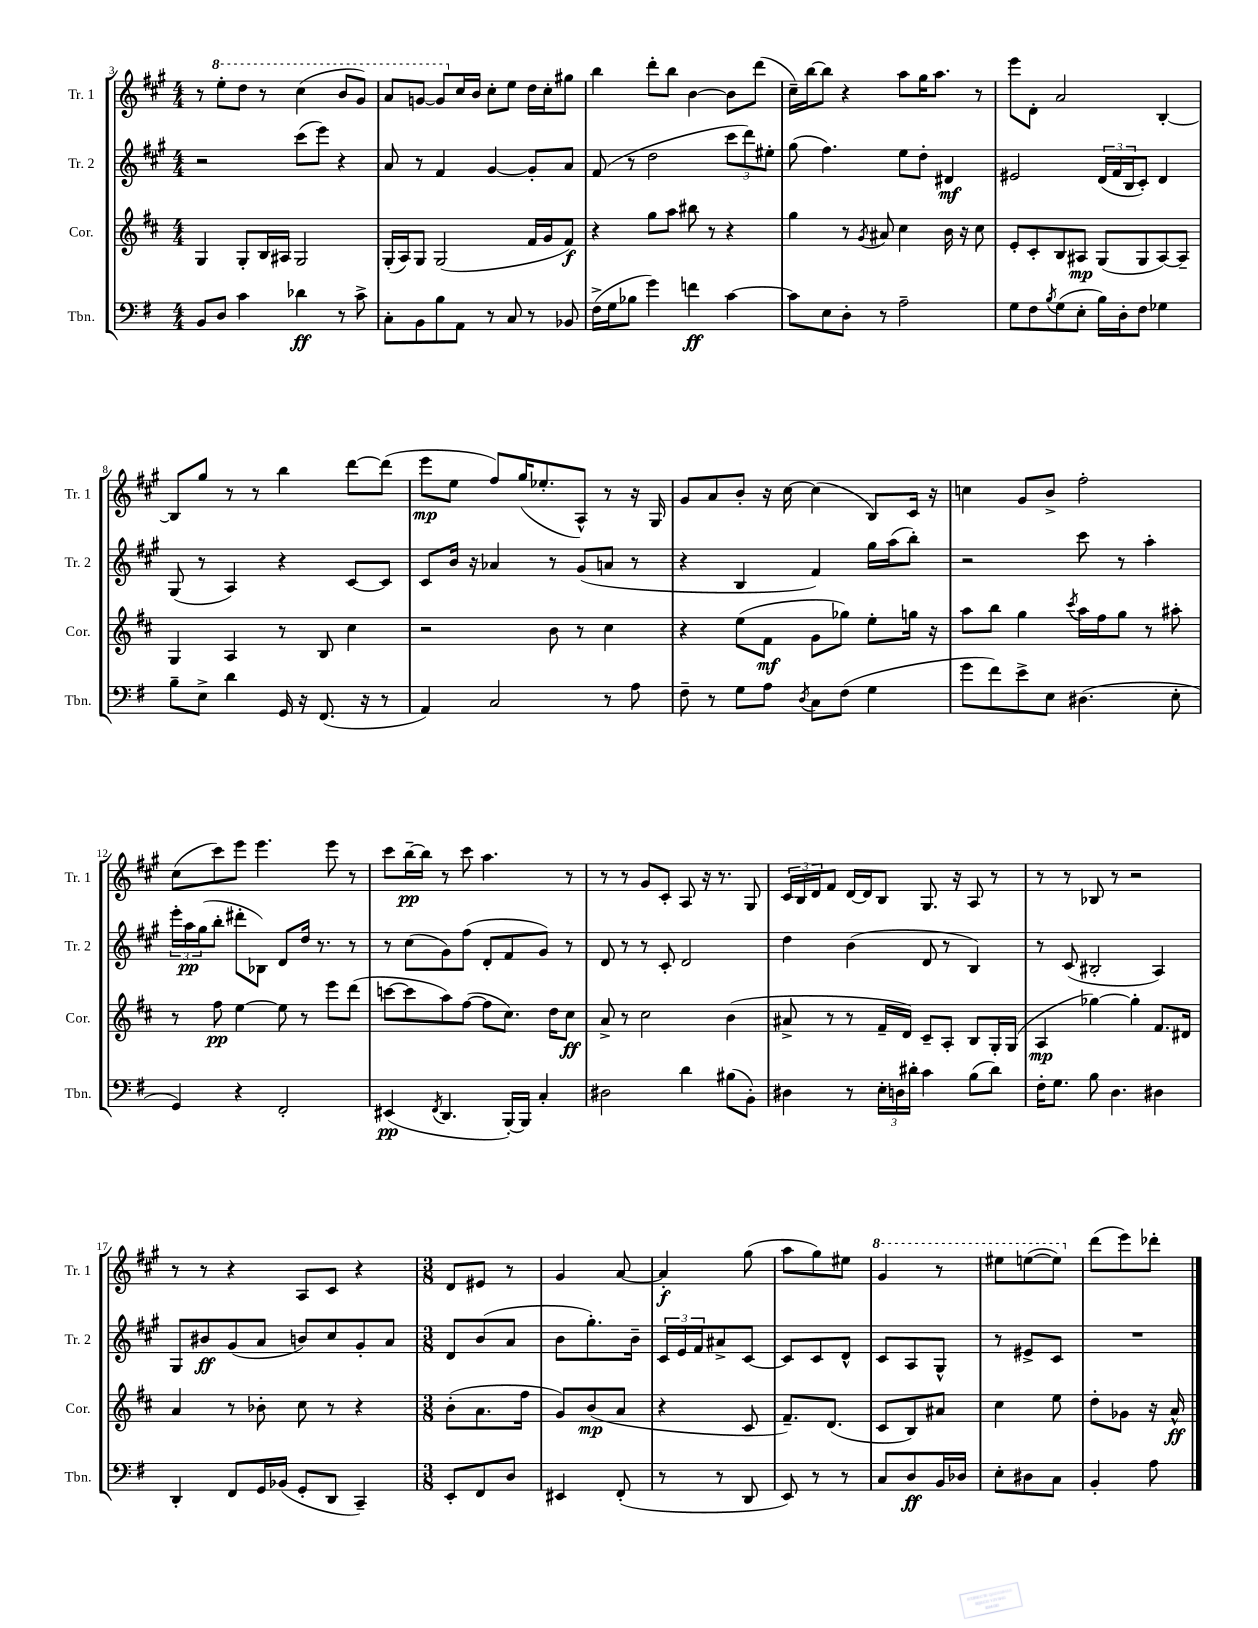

**kern	**dynam	**kern	**dynam	**kern	**dynam	**kern	**dynam
*part4	*part4	*part3	*part3	*part2	*part2	*part1	*part1
*staff4	*staff4	*staff3	*staff3	*staff2	*staff2	*staff1	*staff1
*I"Tbn.	*	*I"Cor.	*	*I"Tr. 2	*	*I"Tr. 1	*
*I'Tbn.	*	*I'Cor.	*	*I'Tr. 2	*	*I'Tr. 1	*
*clefF4	*	*clefG2	*	*clefG2	*	*clefG2	*
*k[f#]	*	*k[f#c#]	*	*k[f#c#g#]	*	*k[f#c#g#]	*
*M4/4	*	*M4/4	*	*M4/4	*	*M4/4	*
=3	=3	=3	=3	=3	=3	=3	=3
8BB/L	.	4G/	.	2r	.	8r	.
*	*	*	*	*	*	*8va	*
8D/J	.	.	.	.	.	8eee'\L	.
4c\	.	8G'/L	.	.	.	8ddd\J	.
.	.	16B/L	.	.	.	8r	.
.	.	16A#X/JJ	.	.	.	.	.
4d-X\	ff	2G/	.	(8ccc#\L	.	(4ccc#\	.
.	.	.	.	8eee\J)	.	.	.
8r	.	.	.	4r	.	8bb/L	.
8c^\	.	.	.	.	.	8gg#/J)	.
=4	=4	=4	=4	=4	=4	=4	=4
8C'\L	.	(16G'/LL	.	8a/	.	8aa/L	.
.	.	16A/J)	.	.	.	.	.
8BB\	.	8G/J	.	8r	.	[8ggn/J	.
8B\	.	(2G/	.	4f#/	.	8gg/L]	.
*	*	*	*	*	*	*X8va	*
8AA\J	.	.	.	.	.	16cc#/L	.
.	.	.	.	.	.	16b/JJ	.
8r	.	.	.	[4g#/	.	8cc#'\L	.
8C/	.	.	.	.	.	8ee\J	.
8r	.	16f#/LL	.	8g#'/L]	.	16dd\LL	.
.	.	16g/J	.	.	.	16cc#'\J	.
8BB-X/	.	8f#/J)	f	8a/J	.	8gg#X\J	.
=5	=5	=5	=5	=5	=5	=5	=5
(16F#^\LL	.	4r	.	(8f#/	.	4bb\	.
16G\J	.	.	.	.	.	.	.
8B-X\J	.	.	.	8r	.	.	.
4g\)	.	8gg\L	.	2dd\	.	8ddd'\L	.
.	.	8aa\J	.	.	.	8bb\J	.
4fn\	ff	8bb#X\	.	.	.	[4b\	.
.	.	8r	.	.	.	.	.
[4c\	.	4r	.	12ccc#\L	.	8b\L]	.
.	.	.	.	12ddd\)	.	.	.
.	.	.	.	.	.	(8ddd\J	.
.	.	.	.	12ee#X'\J	.	.	.
=6	=6	=6	=6	=6	=6	=6	=6
8c\L]	.	4gg\	.	(8gg#\	.	16cc#~\LL)	.
.	.	.	.	.	.	[16bb\J	.
8E\	.	.	.	4.ff#\)	.	8bb\J]	.
8D'\J	.	8r	.	.	.	4r	.
.	.	8qg/	.	.	.	.	.
8r	.	8a#X/	.	.	.	.	.
2A~\	.	4cc#\	.	8ee\L	.	8aa\L	.
.	.	.	.	8dd'\J	.	16gg#\K	.
.	.	.	.	.	.	8.aa\J	.
.	.	16b\	.	4d#X/	mf	.	.
.	.	16r	.	.	.	.	.
.	.	8cc#\	.	.	.	8r	.
=7	=7	=7	=7	=7	=7	=7	=7
8G\L	.	8e'/L	.	2e#X/	.	8eee\L	.
8F#\	.	8c#'/	.	.	.	8d'\J	.
8qB/	.	.	.	.	.	.	.
(8G\	.	8B/	.	.	.	2a/	.
8E'\J	.	8A#X/J	mp	.	.	.	.
16B\LL)	.	(8G/L	.	(24d/LL	.	.	.
.	.	.	.	24f#/	.	.	.
16D'\J	.	.	.	.	.	.	.
.	.	.	.	24B/J	.	.	.
8F#\J	.	8G/	.	8c#'/J)	.	.	.
4G-X\	.	[8A#/)	.	4d/	.	[4B'/	.
.	.	8A#~/J]	.	.	.	.	.
!!LO:LB:g=z
=8	=8	=8	=8	=8	=8	=8	=8
8B~\L	.	4G/	.	(8G#/	.	8B/L]	.
8E^\J	.	.	.	8r	.	8gg#/J	.
4d\	.	4A/	.	4A/)	.	8r	.
.	.	.	.	.	.	8r	.
16GG/	.	8r	.	4r	.	4bb\	.
16r	.	.	.	.	.	.	.
(8.FF#/	.	8B/	.	.	.	.	.
.	.	4cc#\	.	[8c#/L	.	[8ddd\L	.
16r	.	.	.	.	.	.	.
8r	.	.	.	8c#/J]	.	(8ddd\J]	.
=9	=9	=9	=9	=9	=9	=9	=9
4AA/)	.	2r	.	8c#/L	.	8eee\L	mp
.	.	.	.	16b/Jk	.	8ee\J	.
.	.	.	.	16r	.	.	.
2C/	.	.	.	4a-X/	.	8ff#/L)	.
.	.	.	.	.	.	(16gg#/K	.
.	.	.	.	.	.	8.ee-X'/	.
.	.	8b\	.	8r	.	.	.
.	.	8r	.	(8g#/L	.	8A^^/J)	.
8r	.	4cc#\	.	8an/J	.	8r	.
8A\	.	.	.	8r	.	16r	.
.	.	.	.	.	.	16G#/	.
=10	=10	=10	=10	=10	=10	=10	=10
8F#~\	.	4r	.	4r	.	8g#/L	.
8r	.	.	.	.	.	8a/	.
8G\L	.	(8ee\L	.	4B/	.	8b'/J	.
8A\J	.	8f#\J	mf	.	.	16r	.
.	.	.	.	.	.	[16cc#\	.
8qD/	.	.	.	.	.	.	.
8C\L	.	8g\L	.	4f#/)	.	(4cc#\]	.
(8F#\J	.	8gg-X\J)	.	.	.	.	.
4G\	.	8ee'\L	.	16gg#\LL	.	8B/L)	.
.	.	.	.	(16aa\J	.	.	.
.	.	16ggn\Jk	.	8bb'\J)	.	16c#/Jk	.
.	.	16r	.	.	.	16r	.
=11	=11	=11	=11	=11	=11	=11	=11
8g\L	.	8aa\L	.	2r	.	4ccn\	.
8f#\)	.	8bb\J	.	.	.	.	.
8e^\	.	4gg\	.	.	.	8g#/L	.
8E\J	.	.	.	.	.	8b^/J	.
.	.	8qccc#/	.	.	.	.	.
(4.D#X\	.	16aa\LL	.	8ccc#\	.	2ff#'\	.
.	.	16ff#\J	.	.	.	.	.
.	.	8gg\J	.	8r	.	.	.
.	.	8r	.	4aa'\	.	.	.
8E'\	.	8aa#X'\	.	.	.	.	.
!!LO:LB:g=z
=12	=12	=12	=12	=12	=12	=12	=12
4GG/)	.	8r	.	24eee'\LL	.	(8cc#\L	.
.	.	.	.	24aa\	pp	.	.
.	.	.	.	(24gg#\J	.	.	.
.	.	8ff#\	pp	8bb'\J	.	8ccc#\)	.
4r	.	[4ee\	.	8ddd#X'\L	.	8eee\J	.
.	.	.	.	8B-X\J)	.	4.eee\	.
2FF#'/	.	8ee\]	.	8d/L	.	.	.
.	.	8r	.	16dd/Jk	.	.	.
.	.	.	.	8.r	.	.	.
.	.	8eee\L	.	.	.	8eee\	.
.	.	(8ddd\J	.	8r	.	8r	.
=13	=13	=13	=13	=13	=13	=13	=13
(4EE#X/	pp	[8cccn\L	.	8r	.	8ccc#\L	.
.	.	8ccc\]	.	(8cc#\L	.	[16bb~\L	pp
.	.	.	.	.	.	16bb\JJ]	.
8qFF#/	.	.	.	.	.	.	.
4.DD/	.	8aa\)	.	8g#\)	.	8r	.
.	.	([8ff#\J	.	(8ff#\J	.	8ccc#\	.
.	.	8ff#\L]	.	8d'/L	.	4.aa\	.
[16BBB'/LL)	.	8.cc#\J)	.	8f#/	.	.	.
16BBB/JJ]	.	.	.	.	.	.	.
4C'/	.	.	.	8g#/J)	.	.	.
.	.	16dd\KL	.	.	.	.	.
.	.	8cc#\J	ff	8r	.	8r	.
=14	=14	=14	=14	=14	=14	=14	=14
2D#X\	.	8a^/	.	8d/	.	8r	.
.	.	8r	.	8r	.	8r	.
.	.	2cc#\	.	8r	.	8g#/L	.
.	.	.	.	8c#'/	.	8c#'/J	.
4d\	.	.	.	2d/	.	8A/	.
.	.	.	.	.	.	16r	.
.	.	.	.	.	.	8.r	.
(8B#X\L	.	(4b\	.	.	.	.	.
8BB'\J)	.	.	.	.	.	8G#/	.
=15	=15	=15	=15	=15	=15	=15	=15
4D#X\	.	8a#X^/	.	4dd\	.	24c#/LL	.
.	.	.	.	.	.	24B/	.
.	.	.	.	.	.	24d/J	.
.	.	8r	.	.	.	8f#/J	.
8r	.	8r	.	(4b\	.	[16d/LL	.
.	.	.	.	.	.	16d/J]	.
24E'\LL	.	16f#~/LL	.	.	.	8B/J	.
24Dn\	.	.	.	.	.	.	.
.	.	16d/JJ)	.	.	.	.	.
24d#X'\JJ	.	.	.	.	.	.	.
4c\	.	8c#~/L	.	8d/	.	8.G#/	.
.	.	8A'/J	.	8r	.	.	.
.	.	.	.	.	.	16r	.
(8B\L	.	8B/L	.	4B/)	.	8A/	.
8d#\J)	.	16G'/L	.	.	.	8r	.
.	.	(16G/JJ	.	.	.	.	.
=16	=16	=16	=16	=16	=16	=16	=16
16F#'\KL	.	4A/	mp	8r	.	8r	.
8.G\J	.	.	.	.	.	.	.
.	.	.	.	(8c#/	.	8r	.
8B\	.	[4gg-X\)	.	2B#X'/	.	8B-X/	.
4.D\	.	.	.	.	.	8r	.
.	.	4gg-'\]	.	.	.	2r	.
4D#X\	.	8.f#/L	.	4A/)	.	.	.
.	.	16d#X/Jk	.	.	.	.	.
!!LO:LB:g=z
=17	=17	=17	=17	=17	=17	=17	=17
4DD'/	.	4a/	.	8G#/L	.	8r	.
.	.	.	.	8b#X/	ff	8r	.
8FF#/L	.	8r	.	(8g#/	.	4r	.
16GG/L	.	8b-X'\	.	8a/J	.	.	.
(16BB-X/JJ	.	.	.	.	.	.	.
8GG'/L	.	8cc#\	.	8bn/L)	.	8A/L	.
8DD/J	.	8r	.	8cc#/	.	8c#/J	.
4CC~/)	.	4r	.	8g#'/	.	4r	.
.	.	.	.	8a/J	.	.	.
=18	=18	=18	=18	=18	=18	=18	=18
*M3/8	*	*M3/8	*	*M3/8	*	*M3/8	*
8EE'/L	.	(8b'\L	.	8d/L	.	8d/L	.
8FF#/	.	8.a\	.	(8b/	.	8e#X/J	.
8D/J	.	.	.	8a/J	.	8r	.
.	.	16ff#\Jk	.	.	.	.	.
=19	=19	=19	=19	=19	=19	=19	=19
4EE#X/	.	8g/L)	.	8b\L	.	4g#/	.
.	.	(8b/	mp	8.gg#'\)	.	.	.
(8FF#'/	.	8a/J	.	.	.	[8a/	.
.	.	.	.	16b~\Jk	.	.	.
=20	=20	=20	=20	=20	=20	=20	=20
8r	.	4r	.	24c#/LL	.	4a'/]	f
.	.	.	.	24e/	.	.	.
.	.	.	.	24f#/J	.	.	.
8r	.	.	.	8a#X^/	.	.	.
8DD/	.	8c#/	.	[8c#/J	.	(8gg#\	.
=21	=21	=21	=21	=21	=21	=21	=21
8EE/)	.	8.f#~/L)	.	8c#/L]	.	8aa\L	.
8r	.	.	.	8c#/	.	8gg#\)	.
.	.	(8.d/J	.	.	.	.	.
8r	.	.	.	8d^^/J	.	8ee#X\J	.
=22	=22	=22	=22	=22	=22	=22	=22
*	*	*	*	*	*	*8va	*
8C/L	.	8c#/L	.	8c#/L	.	4gg#/	.
8D/	ff	8B/)	.	8A/	.	.	.
16BB/L	.	8a#X/J	.	8G#^^/J	.	8r	.
16D-X/JJ	.	.	.	.	.	.	.
=23	=23	=23	=23	=23	=23	=23	=23
8E'\L	.	4cc#\	.	8r	.	8eee#X\L	.
8D#X\	.	.	.	8e#X^/L	.	([8eeen\	.
8C\J	.	8ee\	.	8c#/J	.	8eee\J])	.
=24	=24	=24	=24	=24	=24	=24	=24
*	*	*	*	*	*	*X8va	*
4BB'/	.	8dd'\L	.	4.r	.	(8ddd\L	.
.	.	8g-X\J	.	.	.	8eee\)	.
8A\	.	16r	.	.	.	8ddd-X'\J	.
.	.	16a^^/	ff	.	.	.	.
==	==	==	==	==	==	==	==
*-	*-	*-	*-	*-	*-	*-	*-
